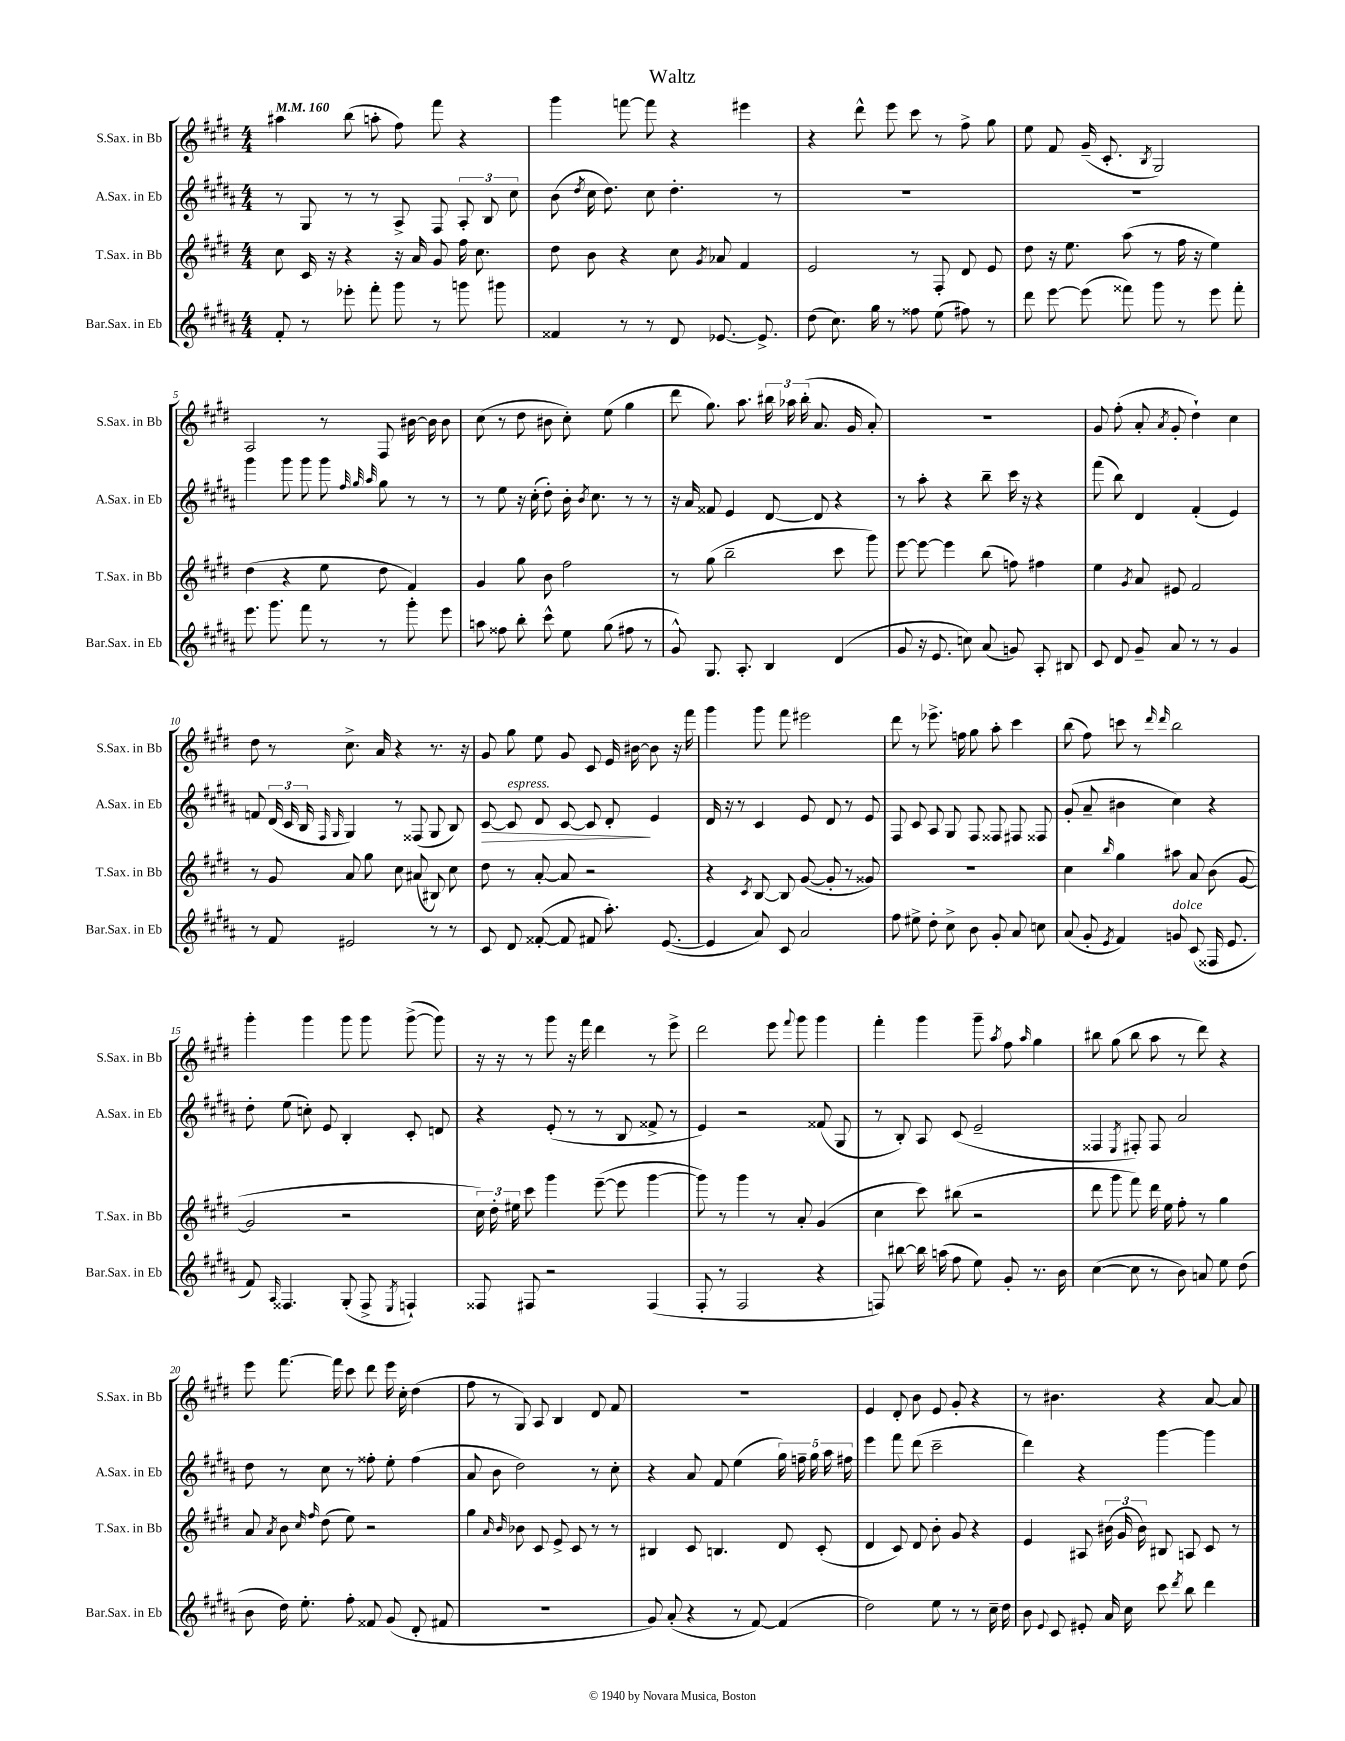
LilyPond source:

\header { title = "Waltz" }
<<
\new StaffGroup <<
\new Staff = "s0" \with { instrumentName = "S.Sax. in Bb" shortInstrumentName = "S.Sax. in Bb" } {
    \clef treble \key e \major \numericTimeSignature \time 4/4 \tempo 4 = 160
    \autoBeamOff ais''4 b''8( a''8-. fis''8) fis'''8 r4 |
    gis'''4 f'''8~ f'''8 r4 eis'''4 |
    r4 dis'''8-^ e'''8 cis'''8 r8 fis''8-> gis''8 |
    e''8 fis'8 gis'16--( cis'8.-. \acciaccatura { b8 } gis2) |
    a2 r8 fis8 bis'16~ bis'16 bis'8 |
    cis''8( r8 dis''8 bis'8 cis''8-.) e''8( gis''4 |
    dis'''8 gis''8.) a''8. \tuplet 3/2 { bis''16 aes''16 bis''16-.( } a'8. gis'16 a'8-.) |
    R1 |
    gis'8 fis''8-.( a'8-. \acciaccatura { a'8 } gis'8-. dis''4-!) cis''4 |
    dis''8 r8 cis''8.-> a'16 r4 r8. r16 |
    gis'8 gis''8 e''8 gis'8 cis'8 e'16 bis'16~ bis'8 r16 fis'''16 |
    gis'''4 gis'''8 fis'''8 eis'''2 |
    dis'''8 r8 ees'''8.-> f''16 gis''8 a''8-. cis'''4 |
    b''8( fis''8) c'''8 r8 \grace { dis'''16 dis'''16 } b''2 |
    gis'''4-. gis'''4 gis'''8 gis'''8 gis'''8~->( gis'''8) |
    r16 r16 r8 gis'''8 r16 fis'''16 dis'''4 r8 e'''8-> |
    dis'''2 e'''8 \appoggiatura { fis'''8 } gis'''8 gis'''4 |
    fis'''4-. gis'''4 gis'''8-- \acciaccatura { a''8 } fis''8 \grace { a''16 } gis''4 |
    bis''8 gis''8( bis''8 a''8 r8 dis'''8) r4 |
    e'''8 fis'''8.~ fis'''16 cis'''8 dis'''8 e'''16 cis''16-. dis''4( |
    fis''8 r8 gis8) a8 b4 dis'8 fis'8 |
    R1 |
    e'4 dis'8-. b'8 e'8 gis'8-. r4 |
    r8 bis'4. r4 a'8~ a'8 \bar "|." |
}
\new Staff = "s1" \with { instrumentName = "A.Sax. in Eb" shortInstrumentName = "A.Sax. in Eb" } {
    \clef treble \key b \major \numericTimeSignature \time 4/4
    \autoBeamOff r8 gis8 r8 r8 ais8-> fis8 \tuplet 3/2 { ais8-. b8 cis''8 } |
    b'8( \acciaccatura { dis''8 } cis''16 dis''8.) cis''8 dis''4.-. r8 |
    R1 |
    R1 |
    gis'''4 gis'''8 gis'''8 gis'''8 \grace { fis''32 gis''32 ais''32 } gis''8 r8 r8 |
    r8 e''8 r16 cis''16-.( dis''8-.) b'16-. \acciaccatura { b'8 } cis''8. r8 r8 |
    r16 ais'16 fisis'8 e'4 dis'8~ dis'8 r4 |
    r8 ais''8-. r4 b''8-- cis'''16 r16 r4 |
    fis'''8( b''8) dis'4 fis'4-.( e'4) |
    f'8 \tuplet 3/2 { dis'16( cis'16 b16 } \grace { fis16 gis16 } gis4) r8 fisis8( gis8 b8) |
    cis'8~\> cis'8^\markup { \italic "espress." } dis'8 cis'8~ cis'8 dis'8-.\! e'4 |
    dis'16 r16 r8 cis'4 e'8 dis'8 r8 e'8 |
    fis8 cis'8 ais8 gis8 fis8 fisis8 fis8 fisis8 |
    gis'8-.( ais'8-- bis'4 cis''4) r4 |
    dis''8-. e''8( c''8-.) e'8 b4-. cis'8-. d'8 |
    r4 e'8-.( r8 r8 b8 fisis'8-> r8 |
    e'4) r2 fisis'8( gis8 |
    r8 b8-.) ais8 cis'8( e'2-- |
    fisis4 \acciaccatura { e8 } fis8-.) fis8 ais'2 |
    dis''8 r8 cis''8 r8 fisis''8-. e''8-. fisis''4( |
    ais'8 b'8 dis''2) r8 cis''8-. |
    r4 ais'8 fis'8 e''4( \tuplet 5/4 { gis''16) f''16-- gis''16 ais''16 fis''16 } |
    e'''4 fis'''8 dis'''8( cis'''2-- |
    dis'''4) r4 gis'''4~ gis'''4 \bar "|." |
}
\new Staff = "s2" \with { instrumentName = "T.Sax. in Bb" shortInstrumentName = "T.Sax. in Bb" } {
    \clef treble \key e \major \numericTimeSignature \time 4/4
    \autoBeamOff cis''8 cis'16 r16 r4 r16 a'16 gis'8 fis''16 cis''8. |
    dis''8 b'8 r4 cis''8 \acciaccatura { gis'8 } aes'8 fis'4 |
    e'2 r8 fis8-. dis'8 e'8 |
    dis''8 r16 e''8. a''8( r8 fis''16 r16 e''4) |
    dis''4( r4 e''8 dis''8 fis'4) |
    gis'4 gis''8 b'8 fis''2 |
    r8 gis''8( b''2-- cis'''8 gis'''8) |
    e'''8~ e'''8~ e'''4 b''8( f''8) fis''4 |
    e''4 \acciaccatura { gis'8 } a'8 eis'8 fis'2 |
    r8 gis'8 a'8 gis''8 cis''8 ais'8( bis8) cis''8 |
    dis''8 r8 a'8~-. a'8 r2 |
    r4 \acciaccatura { cis'8 } b8~ b8 gis'8~( gis'8-. r8 gisis'8) |
    R1 |
    cis''4 \grace { b''16 } gis''4 ais''8 a'8 b'8( gis'8~ |
    gis'2 r2 |
    \tuplet 3/2 { cis''16) dis''16-. eis''16 } cis'''8 gis'''4 e'''8~--( e'''8 gis'''4~ |
    gis'''8) r8 gis'''4 r8 a'8-. gis'4( |
    cis''4 cis'''8) bis''8( r2 |
    dis'''8 gis'''8 fis'''8) dis'''16 e''16 fis''8-. r8 gis''4 |
    a'8 \acciaccatura { a'8 } b'8 \grace { cis''16 fis''16 } dis''8( e''8) r2 |
    gis''4 \grace { a'16 b'16 } bes'8 cis'8 e'8-> cis'8 r8 r8 |
    bis4 cis'8 b4. dis'8 cis'8-.( |
    dis'4 cis'8) dis'8 b'8-. gis'8 r4 |
    e'4 ais8 \tuplet 3/2 { bis'16( gis'16 bis'16) } bis8 a8 cis'8 r8 \bar "|." |
}
\new Staff = "s3" \with { instrumentName = "Bar.Sax. in Eb" shortInstrumentName = "Bar.Sax. in Eb" } {
    \clef treble \key b \major \numericTimeSignature \time 4/4
    \autoBeamOff fis'8-. r8 ees'''8-. fis'''8-. gis'''8 r8 g'''8 gis'''8 |
    fisis'4 r8 r8 dis'8 ees'8.~ ees'8.-> |
    dis''8( cis''8.) gis''16 r8 fisis''8 e''8( fis''8) r8 |
    dis'''8 e'''8~ e'''8( fisis'''8) gis'''8 r8 e'''8 fisis'''8-. |
    e'''8. gis'''8. fis'''8 r8 r8 gis'''8-. e'''8 |
    a''8 fisis''8 b''8-. cis'''8-^ e''8 gis''8( fis''8 r8 |
    gis'8-^) gis8. ais8.-. b4 dis'4( |
    gis'8 r16 e'8. c''8) ais'8( g'8) ais8-. bis8 |
    cis'8 dis'8 gis'8-- ais'8 r8 r8 gis'4 |
    r8 fis'8 eis'2 r8 r8 |
    cis'8 dis'8 fisis'8~-.( fisis'8 fis'8 ais''8.-.) e'8.~( |
    e'4 ais'8) cis'8 ais'2 |
    fis''8 eis''8-> dis''8-. cis''8-> b'8 gis'8-. ais'8 c''8 |
    ais'8( gis'8-. \acciaccatura { e'8 } fis'4) g'8^\markup { \italic "dolce" } cis'8( fisis16 e'8. |
    fis'8) \grace { ais16 } fisis4. gis8-.( fisis8-> \acciaccatura { e8 } f4-!) |
    fisis8 fis8 r2 fis4( |
    fis8-. r8 fis2 r4 |
    f8) bis''8~ bis''16 a''16( fis''8 e''8) gis'8-. r8. b'16 |
    cis''4~( cis''8 r8 b'8) a'8 e''8 dis''8( |
    b'8 dis''16) e''8.-. fis''8-. fisis'8 gis'8( dis'8-. fis'8 |
    R1 |
    gis'8) ais'8-.( r4 r8 fis'8~) fis'4( |
    dis''2) e''8 r8 r8 cis''16-- dis''16 |
    b'8 \appoggiatura { e'8 } cis'8 eis'8-. ais'16 cis''16 cis'''8 \acciaccatura { dis'''8 } b''8 dis'''4 \bar "|." |
}
>>
>>
